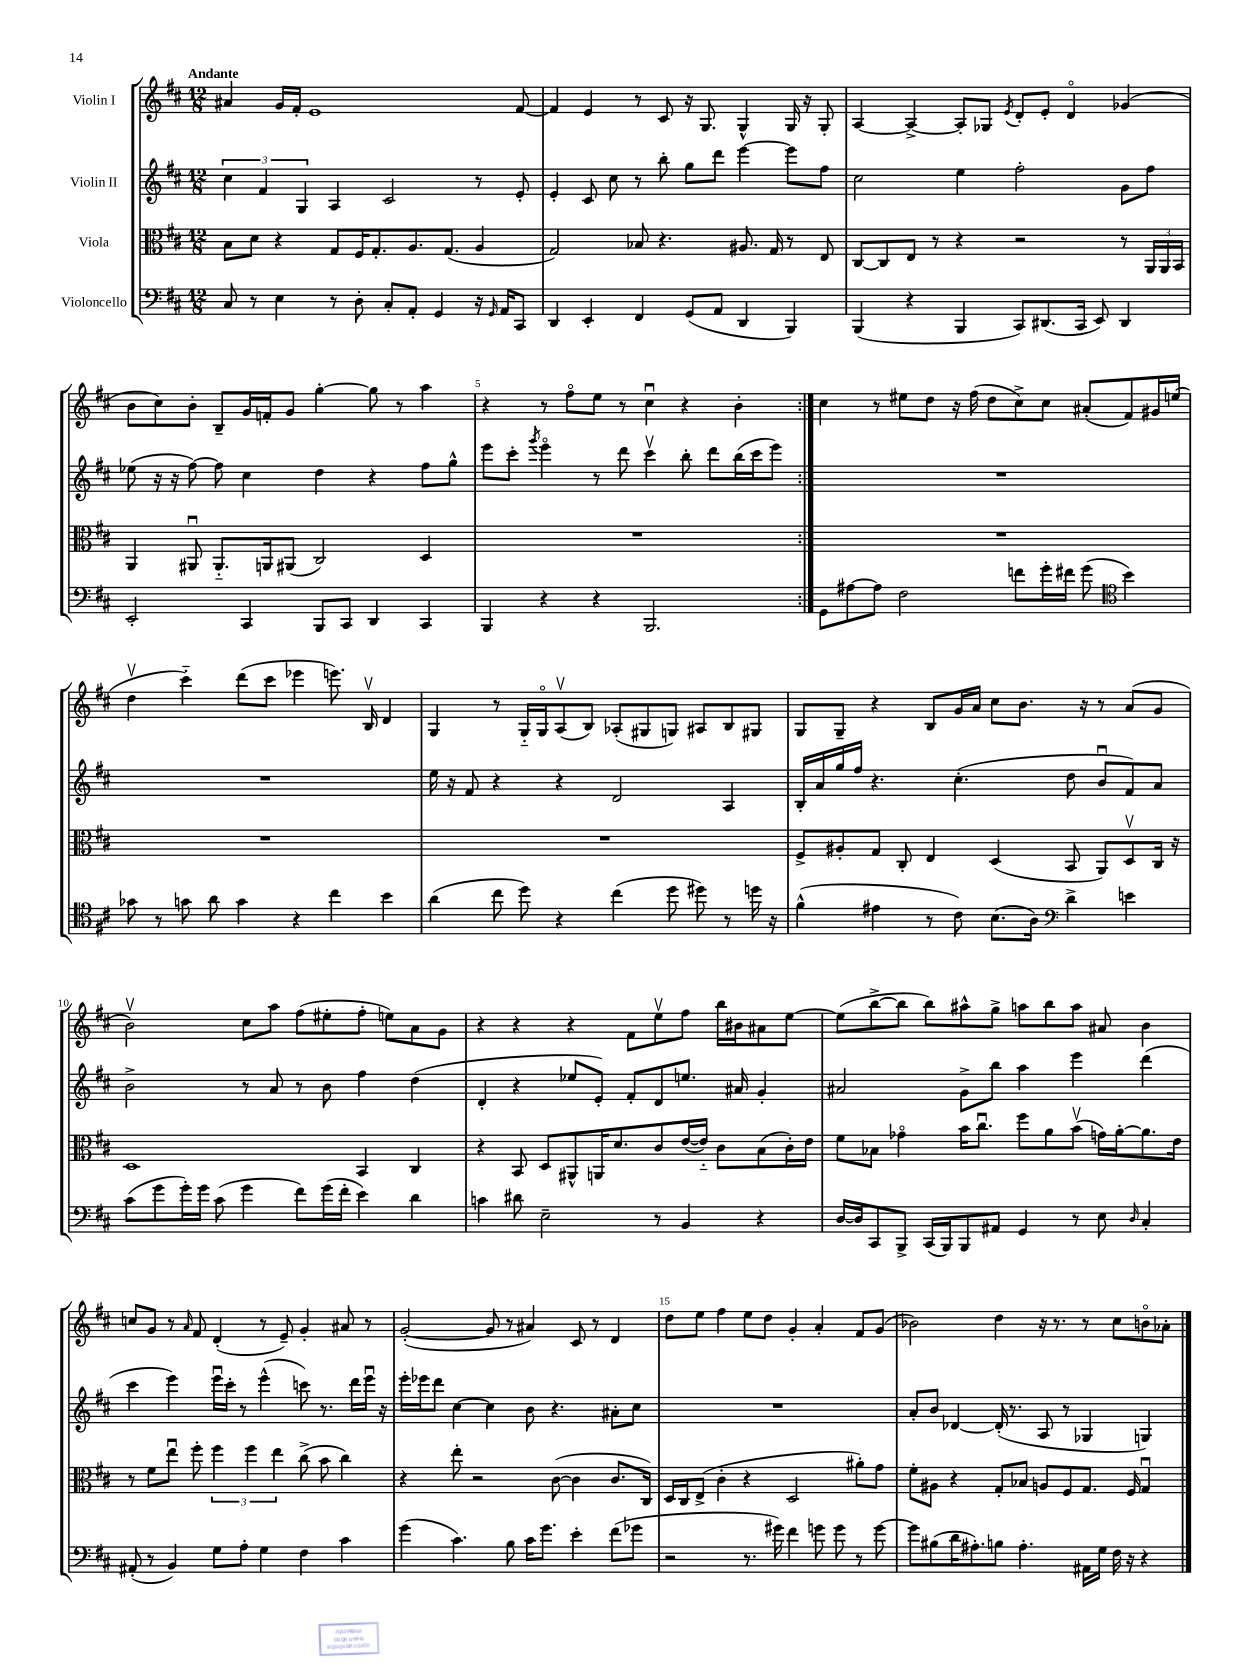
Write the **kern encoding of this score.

**kern	**kern	**kern	**kern
*staff4	*staff3	*staff2	*staff1
*clefF4	*clefC3	*clefG2	*clefG2
*k[f#c#]	*k[f#c#]	*k[f#c#]	*k[f#c#]
*M12/8	*M12/8	*M12/8	*M12/8
8C#/	8B\L	6cc#\	4a#/
8r	8d\J	.	.
.	.	6f#/	.
4E\	4r	.	16g/LL
.	.	.	16f#'/JJ
.	.	6G/	.
.	.	.	1e
8r	8G/L	4A/	.
8D'\	16F#/K	.	.
.	8.G'/	.	.
8C#'/L	.	2c#/	.
8AA'/J	8.A/	.	.
4GG/	.	.	.
.	(8.G/J	.	.
16r	4A/	8r	.
16qqGG/	.	.	.
16AA/LK	.	.	.
8CC#/J	.	8e'/	[8f#/
=	=	=	=
4DD/	2G/)	4e'/	4f#/]
4EE'/	.	8c#/	4e/
.	.	8cc#\	.
4FF#/	8B-/	8r	8r
.	4.r	8bb'\	8c#/
(8GG/L	.	8gg\L	16r
.	.	.	8.G/
8AA/J	.	8ddd\J	.
4DD/	8.A#/	[4eee\	4G^^/
.	16G/	.	.
4BBB/)	8r	8eee\]L	16G/
.	.	.	16r
.	8E/	8ff#\J	8G'/
=	=	=	=
(4BBB/	[8C#/L	2cc#\	[4A/
.	8C#/]	.	.
4r	8E/J	.	4A^/_
.	8r	.	.
4BBB/	4r	4ee\	8A'/]L
.	.	.	8G-/J
.	.	.	8qe/
8CC#/L)	2r	2ff#'\	8d'/L
(8.DD#/	.	.	8e'/J
.	.	.	4do/
16CC#/Jk	.	.	.
8EE/)	.	.	.
4DD#/	8r	8g\L	(4g-/
.	24AA/LL	8ff#\J	.
.	24AA/	.	.
.	24BB/JJ	.	.
=	=	=	=
2EE'/	4AA/	(8ee-\	8b\L
.	.	16r	8cc#\)
.	.	16r	.
.	8AA#u/	[8ff#\)	8b'\J
.	8.AA#'~/L	8ff#\]	8B~/L
4CC#/	.	4cc#\	16g/L
.	16AA/k	.	16f'/J
.	(8AA#/J	.	8g/J
8BBB/L	2C#/)	4dd\	[4gg'\
8CC#/J	.	.	.
4DD/	.	4r	8gg\]
.	.	.	8r
4CC#/	4D/	8ff#\L	4aa\
.	.	8gg^^\J	.
=	=	=	=
4BBB/	1.r	8eee\L	4r
.	.	8ccc#'\J	.
.	.	8qggg/	.
4r	.	4eeeo\	8r
.	.	.	8ff#o\L
4r	.	8r	8ee\J
.	.	8ddd\	8r
2.BBB/	.	4ccc#v\	4cc#u\
.	.	8bb'\	4r
.	.	8ddd\L	.
.	.	(16bb\L	4b'\
.	.	16ccc#\J	.
.	.	8eee\J)	.
=:|!	=:|!	=:|!	=:|!
8GG\L	1.r	1.r	4cc#\
[8A#\	.	.	.
8A#\]J	.	.	8r
2F#\	.	.	8ee#\L
.	.	.	8dd\J
.	.	.	16r
.	.	.	(16ff#\
.	.	.	8dd\L
8f\L	.	.	8cc#^\)
16g'\L	.	.	8cc#\J
16f#\JJ	.	.	.
(8g\	.	.	(8a#'/L
*clefC4	*	*	*
4b\)	.	.	8f#/)
.	.	.	16g#/L
.	.	.	(16ee/JJ
=	=	=	=
8g-\	1.r	1.r	4ddv\
8r	.	.	.
8g\	.	.	4ccc#'~\)
8a\	.	.	.
4g\	.	.	(8ddd\L
.	.	.	8ccc#\J
4r	.	.	4eee-\
4cc#\	.	.	8.eee\)
.	.	.	16Bv/
4b\	.	.	4d/
=	=	=	=
(4a\	1.r	16ee\	4G/
.	.	16r	.
.	.	8f#/	.
8cc#\	.	4r	8r
8dd\)	.	.	16G'~/LL
.	.	.	16Go/J
4r	.	4r	(8Av/
.	.	.	8B/J)
(4cc#\	.	2d/	(8A-'/L
.	.	.	8G#/
8dd\	.	.	8G/J)
8dd#\)	.	.	8A#/L
8r	.	4A/	8B/
16dd\	.	.	8G#/J
16r	.	.	.
=	=	=	=
(4f#^^\	8F#^/L	16B'/LL	8G/L
.	.	16a/	.
.	8A#'/	16gg/	8G~/J
.	.	16ff#/JJ	.
4e#\	8G/J	4.r	4r
.	8C#'/	.	.
8r	4E/	.	8B/L
8c#\)	.	(4.cc#'\	16g/L
.	.	.	16a/JJ
(8.B\L	(4D/	.	8cc#\L
.	.	.	8.b\J
16A\Jk)	.	.	.
*clefF4	*	*	*
4d^\	8BB/	8dd\	.
.	.	.	16r
.	8AA/L)	8bu/L	8r
4e\	8Dv/	8f#/)	(8a/L
.	16C#/Jk	8a/J	8g/J
.	16r	.	.
=	=	=	=
(8c#\L	1D	2b^\	2bv\)
8g\	.	.	.
16g'\L)	.	.	.
16g\JJ	.	.	.
(8c#\	.	.	.
4g\	.	8r	8cc#\L
.	.	8a/	8aa\J
8f#\L)	.	8r	(8ff#\L
(16g\L	.	8b\	8ee#'\
16f#'\JJ	.	.	.
4e\)	4BB/	4ff#\	8ff#'\J
.	.	.	8ee\L)
4d\	4C#/	(4dd\	8a\
.	.	.	8g\J
=	=	=	=
4c\	4r	4d'/	4r
8d#\	8BB/	4r	4r
2E~\	8D/L	.	.
.	8AA#^^/	8ee-/L	4r
.	16AA/K	8e'/J)	.
.	8.d/	.	.
.	.	8f#'/L	8f#\L
8r	8c#/	8d/	8eev\
4BB/	([16e/L	8.ee/J	8ff#\J
.	16e'~/]JJ)	.	.
.	8c#\L	.	16bb\LL
.	.	16a#/	16b#\J
4r	(8B\	4g'/	8a#\
.	16c#'\L)	.	[8ee\J
.	16e\JJ	.	.
=	=	=	=
[16D/LL	8f#\L	2a#/	(8ee\]L
16D/]J	.	.	.
8CC#/	8B-\J	.	[8bb^\
8BBB^/J	4g-o\	.	8bb\]J
(16CC#/LL	.	.	8bb\L)
16BBB/J)	.	.	.
8BBB/	16b\LK	8g^\L	8aa#^^\
.	8.cc#u\J	.	.
8AA#/J	.	8bb\J	8gg^\J
4GG/	8ff#\L	4aa\	8aa\L
.	8a\	.	8bb\
8r	(8bv\J	4eee\	8aa\J
8E\	16g\LL)	.	8a#/
.	[16a'\J	.	.
16qqD/	.	.	.
4C#'/	8.a\]	(4ddd\	4b\
.	16e\Jk	.	.
=	=	=	=
(8AA#'/	8r	4ccc#\	8cc/L
8r	8f#\L	.	8g/J
4BB/)	8eeu\J	4eee\)	8r
.	.	.	16qqa/
.	8ff#'\	.	8f#/
8G\L	6ff#\	16eeeu\LL	(4d'/
.	.	16ccc#'\JJ	.
8A'\J	.	8r	.
.	6ff#\	.	.
4G\	.	(4eee^^\	8r
.	6ee\	.	.
.	.	.	8e~/)
4F#\	(8cc#^\	8ccc\)	4g'/
.	8b\	8.r	.
4c#\	4cc#\)	.	8a#/
.	.	16ddd\LL	.
.	.	16eeeu\JJ	8r
.	.	16r	.
=	=	=	=
(4g\	4r	16eee'\LL	([2g'/
.	.	16eee-\J	.
.	.	8ddd\J	.
4.c#\)	8ee'\	[4cc#\	.
.	2r	.	.
.	.	4cc#\]	8g/]
8B\	.	.	8r
16c#\LK	.	8b\	4a#/)
8.g\J	.	.	.
.	([8c#\	4.r	.
4e'\	4c#\]	.	8c#/
.	.	.	8r
(8f#\L	8.c#/L	8a#'\L	4d/
8g-\J	.	8cc#\J	.
.	16C#/Jk)	.	.
=	=	=	=
2r	16D/LL	1.r	8dd\L
.	16C#/J	.	.
.	(8E^/J	.	8ee\J
.	4c#'\	.	4ff#\
8.r	4r	.	8ee\L
.	.	.	8dd\J
16g#\)	.	.	.
4f#\	2D/	.	4g'/
8g\	.	.	4a'/
8g\	.	.	.
8r	8a#'\L)	.	8f#/L
[8g\	8g\J	.	(8g/J
=	=	=	=
8g\]L	8f#'\L	8a'/L	2b-\)
(8B#\	8A#\J	8b/J	.
16d\K	4r	[4d-/	.
8.A#'\)	.	.	.
8B\J	8G'/L	(16d-'/]	4dd\
.	.	8.r	.
4.A#'\	8B-/J	.	.
.	8A/L	8A/	16r
.	.	.	8.r
.	8F#/	8r	.
16AA#\LL	8.G/J	4G-/	8r
16G\JJ	.	.	.
16F#\	.	.	8cc#\L
16r	16F#/	.	.
4r	4Gu/	4G/)	8bo\
.	.	.	8a-'\J
==	==	==	==
*-	*-	*-	*-
